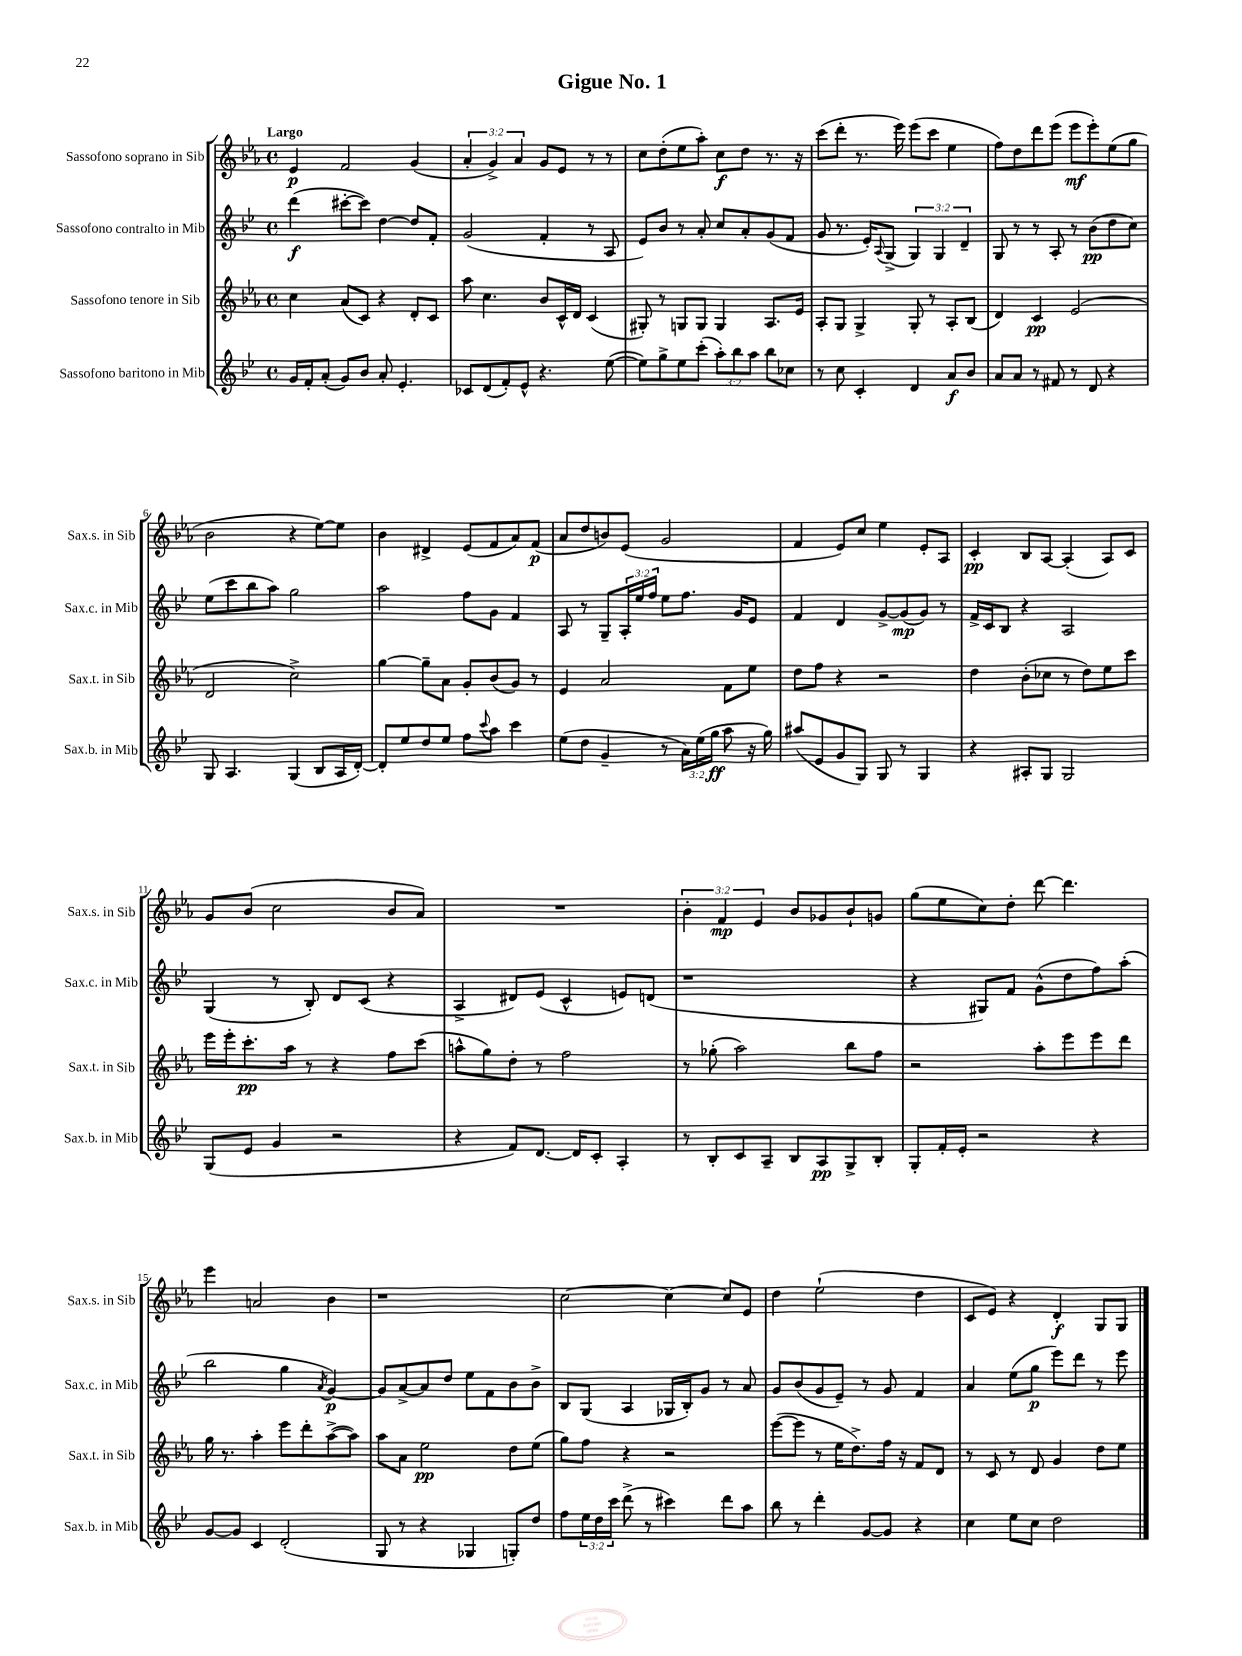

**kern	**dynam	**kern	**dynam	**kern	**dynam	**kern	**dynam
*part4	*part4	*part3	*part3	*part2	*part2	*part1	*part1
*staff4	*staff4	*staff3	*staff3	*staff2	*staff2	*staff1	*staff1
*I"Sassofono baritono in Mib	*	*I"Sassofono tenore in Sib	*	*I"Sassofono contralto in Mib	*	*I"Sassofono soprano in Sib	*
*I'Sax.b. in Mib	*	*I'Sax.t. in Sib	*	*I'Sax.c. in Mib	*	*I'Sax.s. in Sib	*
*clefG2	*	*clefG2	*	*clefG2	*	*clefG2	*
*k[b-e-]	*	*k[b-e-a-]	*	*k[b-e-]	*	*k[b-e-a-]	*
*M4/4	*	*M4/4	*	*M4/4	*	*M4/4	*
*met(c)	*	*met(c)	*	*met(c)	*	*met(c)	*
=1	=1	=1	=1	=1	=1	=1	=1
!	!	!	!	!	!	!LO:TX:a:B:t=Largo	!
16g/LL	.	4cc\	.	(4ddd\	f	4e-/	p
16f'/J	.	.	.	.	.	.	.
(8a'/J	.	.	.	.	.	.	.
8g/L)	.	(8a-/L	.	[8ccc#X'\L	.	2f/	.
8b-/J	.	8c/J)	.	8ccc#\J])	.	.	.
8a'/	.	4r	.	[4dd\	.	.	.
4.e-'/	.	.	.	.	.	.	.
.	.	8d'/L	.	8dd/L]	.	(4g/	.
.	.	8c/J	.	8f'/J	.	.	.
=2	=2	=2	=2	=2	=2	=2	=2
8c-X/L	.	8aa-\	.	(2g/	.	6a-'/	.
(8d/	.	4.cc\	.	.	.	.	.
.	.	.	.	.	.	6g^/)	.
8f'/)	.	.	.	.	.	.	.
.	.	.	.	.	.	6a-/	.
8e-^^/J	.	.	.	.	.	.	.
4.r	.	8b-/L	.	4f'/	.	8g/L	.
.	.	16c^^/L	.	.	.	8e-/J	.
.	.	16d/JJ	.	.	.	.	.
.	.	(4c/	.	8r	.	8r	.
([8ee-\	.	.	.	8A/	.	8r	.
=3	=3	=3	=3	=3	=3	=3	=3
8ee-\L])	.	8G#X'/)	.	8e-/L)	.	8cc\L	.
8gg^\	.	8r	.	8b-/J	.	(8dd'\	.
8ee-\	.	8Gn/L	.	8r	.	8ee-\	.
(8ccc'\J	.	8G/J	.	8a'/	.	8aa-'\J)	.
12aa'\L)	.	4G/	.	8cc/L	.	8cc\L	f
12bb-\	.	.	.	.	.	.	.
.	.	.	.	8a'/	.	8dd\J	.
12aa\J	.	.	.	.	.	.	.
8bb-\L	.	8.A-/L	.	(8g/	.	8.r	.
8cc-X\J	.	.	.	8f/J	.	.	.
.	.	16e-/Jk	.	.	.	16r	.
=4	=4	=4	=4	=4	=4	=4	=4
8r	.	8A-'/L	.	8g/	.	(8ccc\L	.
8cc\	.	8G/J	.	8.r	.	8ddd'\J	.
4c'/	.	4G^/	.	.	.	8.r	.
.	.	.	.	16e-'/KL)	.	.	.
.	.	.	.	8qqA/	.	.	.
.	.	.	.	(8G^/J	.	.	.
.	.	.	.	.	.	16eee-\)	.
4d/	.	8G'/	.	6G/)	.	(8eee-\L	.
.	.	8r	.	.	.	8ccc\J	.
.	.	.	.	6G/	.	.	.
8a/L	f	8A-'/L	.	.	.	4ee-\	.
.	.	.	.	6d~/	.	.	.
8b-/J	.	(8B-/J	.	.	.	.	.
=5	=5	=5	=5	=5	=5	=5	=5
8a/L	.	4d/)	.	8G/	.	8ff\L)	.
8a/J	.	.	.	8r	.	8dd\	.
8r	.	4c/	pp	8r	.	8ddd\	.
8f#X/	.	.	.	8A'/	.	(8eee-\J	.
8r	.	(2e-/	.	8r	.	8eee-\L	mf
8d/	.	.	.	(8b-\L	pp	8eee-'\)	.
4r	.	.	.	8dd\	.	(8ee-\	.
.	.	.	.	8cc\J)	.	8gg\J	.
!!LO:LB:g=z
=6	=6	=6	=6	=6	=6	=6	=6
8G/	.	2d/	.	(8ee-\L	.	2b-\	.
4.A/	.	.	.	8ccc\	.	.	.
.	.	.	.	8bb-\	.	.	.
.	.	.	.	8aa\J)	.	.	.
(4G/	.	2cc^\)	.	2gg\	.	4r	.
8B-/L	.	.	.	.	.	[8ee-\L)	.
16A/L	.	.	.	.	.	8ee-\J]	.
[16d'/JJ)	.	.	.	.	.	.	.
=7	=7	=7	=7	=7	=7	=7	=7
8d'/L]	.	[4gg\	.	2aa\	.	4b-\	.
8ee-/	.	.	.	.	.	.	.
8dd/	.	8gg~\L]	.	.	.	4d#X^/	.
8ee-/J	.	8a-\J	.	.	.	.	.
8ff\L	.	8g'/L	.	8ff\L	.	(8e-/L	.
8qqccc/	.	.	.	.	.	.	.
8aa\J	.	(8b-/	.	8g\J	.	8f/	.
4ccc\	.	8g/J)	.	4f/	.	8a-/)	.
.	.	8r	.	.	.	(8f/J	p
=8	=8	=8	=8	=8	=8	=8	=8
(8ee-\L	.	4e-/	.	8A/	.	8a-/L	.
8dd\J	.	.	.	8r	.	8dd/	.
4g~/	.	2a-/	.	8G~/L	.	8bn/)	.
.	.	.	.	24A'/L	.	(8e-/J	.
.	.	.	.	24ee-/	.	.	.
.	.	.	.	24ff/JJ	.	.	.
8r	.	.	.	8ee-\L	.	2g/	.
24a\LL)	.	.	.	8.ff\J	.	.	.
(24ee-\	.	.	.	.	.	.	.
24gg\JJ	ff	.	.	.	.	.	.
8aa\	.	8f\L	.	.	.	.	.
.	.	.	.	16g/KL	.	.	.
16r	.	8ee-\J	.	8e-/J	.	.	.
16gg\)	.	.	.	.	.	.	.
=9	=9	=9	=9	=9	=9	=9	=9
(8aa#X/L	.	8dd\L	.	4f/	.	4f/	.
8e-/	.	8ff\J	.	.	.	.	.
8g/	.	4r	.	4d/	.	8e-/L)	.
8G/J)	.	.	.	.	.	8cc/J	.
8G/	.	2r	.	[8g^/L	.	4ee-\	.
8r	.	.	.	(8g/]	mp	.	.
4G/	.	.	.	8g/J)	.	8e-'/L	.
.	.	.	.	8r	.	8A-/J	.
=10	=10	=10	=10	=10	=10	=10	=10
4r	.	4dd\	.	16f^/LL	.	4c'/	pp
.	.	.	.	16c/J	.	.	.
.	.	.	.	8B-/J	.	.	.
8A#X'/L	.	(8b-'\L	.	4r	.	8B-/L	.
8G/J	.	8cc-X\J	.	.	.	[8A-/J	.
2G/	.	8r	.	2A/	.	(4A-'/]	.
.	.	8dd\L)	.	.	.	.	.
.	.	8ee-\	.	.	.	8A-/L)	.
.	.	8ccc\J	.	.	.	8c/J	.
!!LO:LB:g=z
=11	=11	=11	=11	=11	=11	=11	=11
(8G/L	.	16eee-\LL	.	(4G/	.	8g/L	.
.	.	16eee-'\J	.	.	.	.	.
8e-/J	.	8.ccc'\	pp	.	.	(8b-/J	.
4g/	.	.	.	8r	.	2cc\	.
.	.	16aa-\Jk	.	.	.	.	.
.	.	8r	.	8B-'/)	.	.	.
2r	.	4r	.	8d/L	.	.	.
.	.	.	.	(8c/J	.	.	.
.	.	8ff\L	.	4r	.	8b-/L	.
.	.	(8ccc\J	.	.	.	8a-/J)	.
=12	=12	=12	=12	=12	=12	=12	=12
4r	.	8aan^^\L	.	4A^/	.	1r	.
.	.	8gg\)	.	.	.	.	.
8f/L)	.	8dd'\J	.	8d#X/L)	.	.	.
[8.d/J	.	8r	.	(8e-/J	.	.	.
.	.	2ff\	.	4c^^/	.	.	.
16d/KL]	.	.	.	.	.	.	.
8c'/J	.	.	.	.	.	.	.
4A'/	.	.	.	8en/L)	.	.	.
.	.	.	.	(8dn/J	.	.	.
=13	=13	=13	=13	=13	=13	=13	=13
8r	.	8r	.	1r	.	6b-'\	.
8B-'/L	.	(8gg-X'\	.	.	.	.	.
.	.	.	.	.	.	6f/	mp
8c/	.	2aa-\)	.	.	.	.	.
.	.	.	.	.	.	6e-/	.
8A~/J	.	.	.	.	.	.	.
8B-/L	.	.	.	.	.	8b-/L	.
8A/	pp	.	.	.	.	8g-X/	.
8G^/	.	8bb-\L	.	.	.	8b-`/	.
8B-'/J	.	8ff\J	.	.	.	8gn/J	.
=14	=14	=14	=14	=14	=14	=14	=14
8G'/L	.	2r	.	4r	.	(8gg\L	.
16f'/L	.	.	.	.	.	8ee-\	.
16e-'/JJ	.	.	.	.	.	.	.
2r	.	.	.	8G#X/L)	.	8cc\)	.
.	.	.	.	8f/J	.	8dd'\J	.
.	.	8aa-'\L	.	(8g^^\L	.	[8ddd\	.
.	.	8eee-\	.	8dd\	.	4.ddd\]	.
4r	.	8eee-\	.	8ff\)	.	.	.
.	.	8ddd\J	.	(8aa'\J	.	.	.
!!LO:LB:g=z
=15	=15	=15	=15	=15	=15	=15	=15
[8g/L	.	16gg\	.	2bb-\	.	4eee-\	.
.	.	8.r	.	.	.	.	.
8g/J]	.	.	.	.	.	.	.
4c/	.	4aa-'\	.	.	.	2an/	.
(2d'/	.	8eee-\L	.	4gg\	.	.	.
.	.	8ddd'\	.	.	.	.	.
.	.	.	.	8qa/	.	.	.
.	.	([8aa-^\	.	[4g/)	p	4b-\	.
.	.	8aa-\J])	.	.	.	.	.
=16	=16	=16	=16	=16	=16	=16	=16
8G/	.	8aa-\L	.	8g/L]	.	1r	.
8r	.	8a-\J	.	[8a^/	.	.	.
4r	.	2ee-\	pp	8a/]	.	.	.
.	.	.	.	8dd/J	.	.	.
4G-X/	.	.	.	8ee-\L	.	.	.
.	.	.	.	8f\	.	.	.
8Gn'/L)	.	8dd\L	.	8b-\	.	.	.
8dd/J	.	(8ee-\J	.	8b-^\J	.	.	.
=17	=17	=17	=17	=17	=17	=17	=17
8ff\L	.	8gg\L)	.	8B-/L	.	[2cc\	.
24ee-\L	.	8ff\J	.	(8G/J	.	.	.
24dd\	.	.	.	.	.	.	.
24ccc\JJ	.	.	.	.	.	.	.
(8ddd^\	.	4r	.	4A/	.	.	.
8r	.	.	.	.	.	.	.
4ccc#X\)	.	2r	.	16G-X/LL	.	4cc\_	.
.	.	.	.	16B-'/J)	.	.	.
.	.	.	.	8g/J	.	.	.
8ddd\L	.	.	.	8r	.	8cc/L]	.
8aa\J	.	.	.	8a/	.	8e-/J	.
=18	=18	=18	=18	=18	=18	=18	=18
8bb-\	.	([8eee-\L	.	8g/L	.	4dd\	.
8r	.	8eee-\J]	.	(8b-/	.	.	.
4ddd'\	.	8r	.	8g/	.	(2ee-`\	.
.	.	16ee-\KL	.	8e-~/J)	.	.	.
.	.	8.dd^\)	.	.	.	.	.
[8g/L	.	.	.	8r	.	.	.
8g/J]	.	16ff\Jk	.	8g/	.	.	.
.	.	16r	.	.	.	.	.
4r	.	8f/L	.	4f/	.	4dd\	.
.	.	8d/J	.	.	.	.	.
=19	=19	=19	=19	=19	=19	=19	=19
4cc\	.	8r	.	4a/	.	8c/L	.
.	.	8c/	.	.	.	8e-/J)	.
8ee-\L	.	8r	.	(8ee-\L	.	4r	.
8cc\J	.	8d/	.	8gg\J	p	.	.
2dd\	.	4g/	.	8eee-\L)	.	4d'/	f
.	.	.	.	8ddd\J	.	.	.
.	.	8dd\L	.	8r	.	8G/L	.
.	.	8ee-\J	.	8eee-\	.	8G/J	.
==	==	==	==	==	==	==	==
*-	*-	*-	*-	*-	*-	*-	*-
